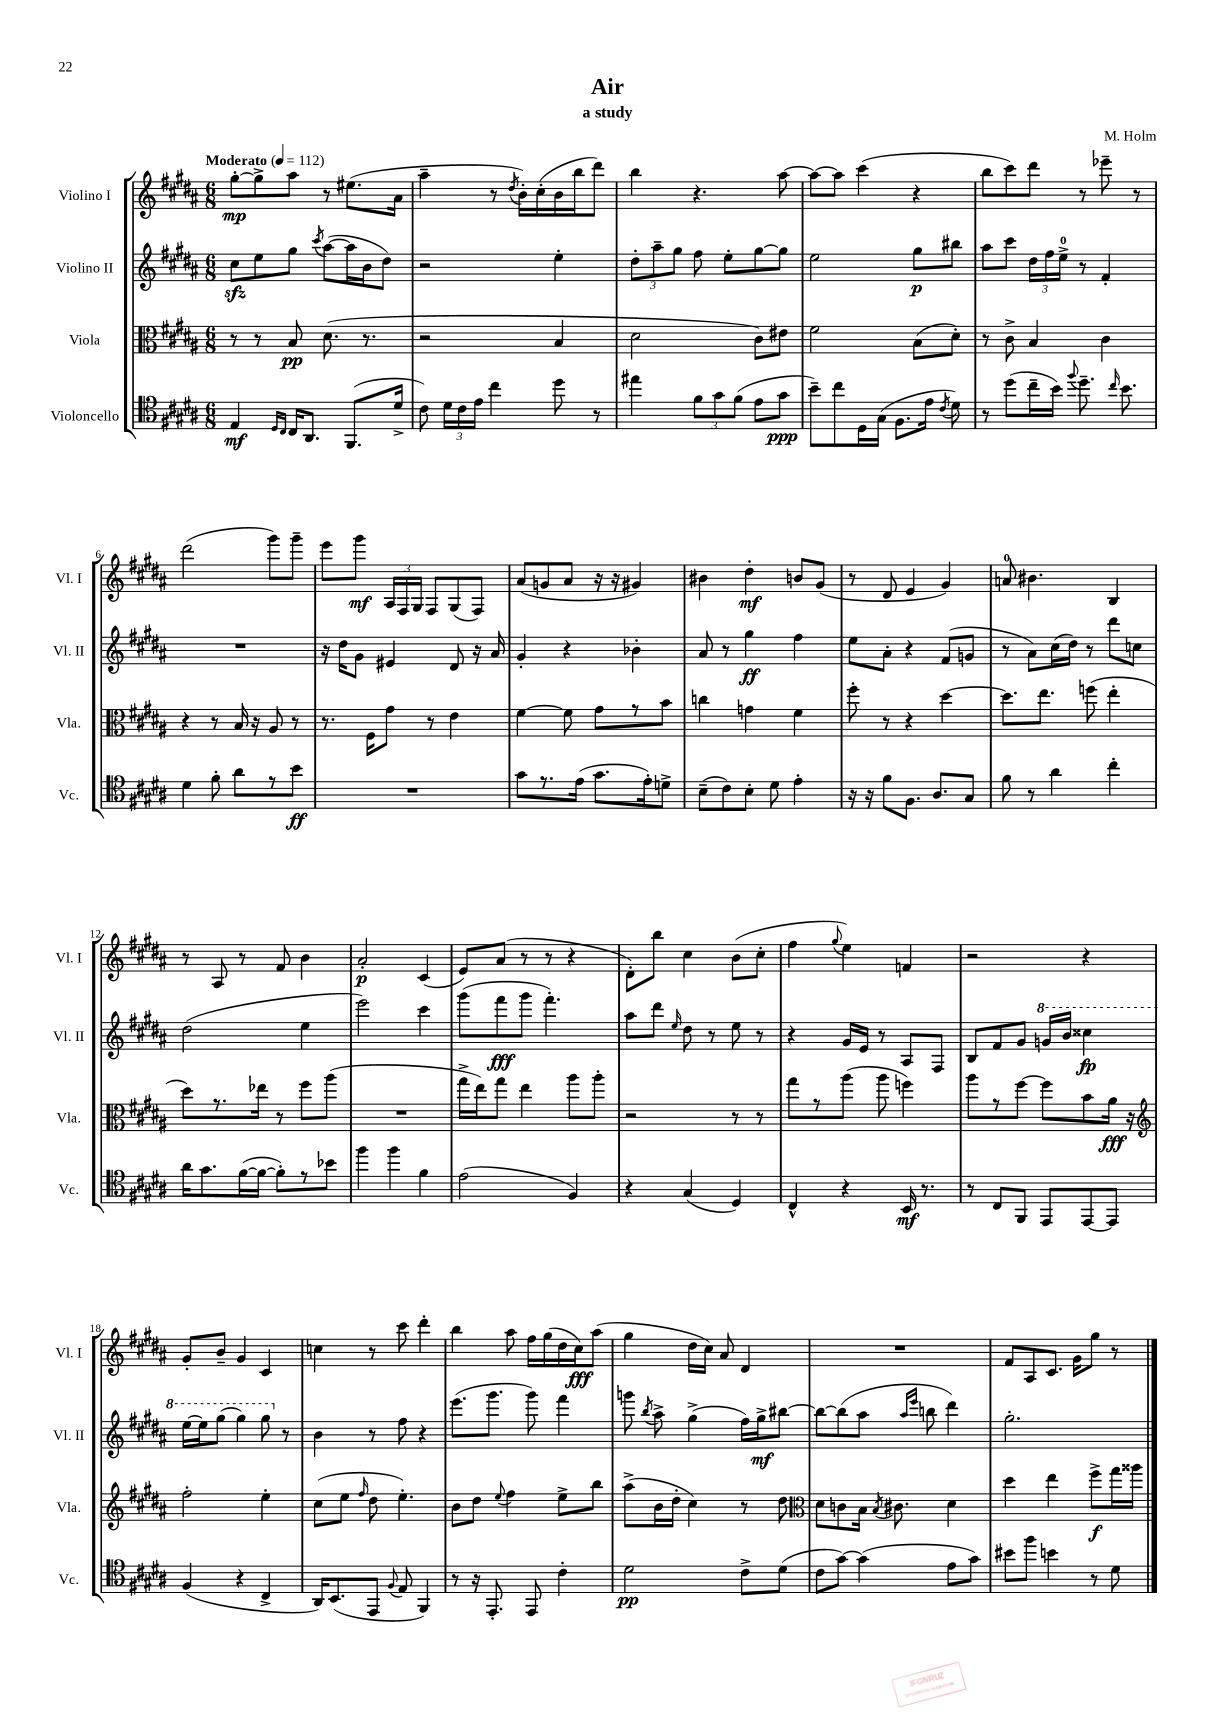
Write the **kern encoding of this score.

**kern	**kern	**kern	**kern
*staff4	*staff3	*staff2	*staff1
*clefC4	*clefC3	*clefG2	*clefG2
*k[f#c#g#d#a#]	*k[f#c#g#d#a#]	*k[f#c#g#d#a#]	*k[f#c#g#d#a#]
*M6/8	*M6/8	*M6/8	*M6/8
*MM112	*MM112	*MM112	*MM112
4E	8r	8cc#	[8gg#'
.	8r	8ee	8gg#^]
16qqD#	.	.	.
16qqC#	.	.	.
16C#	8B	8gg#	8aa#
8.AA#	.	.	.
.	.	8qccc#	.
.	(8.d#	([8aa#	8r
(8.FF#	.	16aa#]	(8.ee#
.	8.r	16b	.
.	.	8dd#)	.
16d#^	.	.	16a#
=	=	=	=
8c#)	2r	2r	4aa#~
24d#	.	.	.
24c#	.	.	.
24e	.	.	.
4cc#	.	.	8r
.	.	.	8qdd#
.	.	.	16b')
.	.	.	(16cc#'
8dd#	4B	4ee'	16b
.	.	.	16bb
8r	.	.	8ddd#)
=	=	=	=
4ee#	2d#	12dd#'	4bb
.	.	12aa#~	.
.	.	12gg#	.
12f#	.	8ff#	4.r
12g#	.	.	.
.	.	8ee'	.
(12f#	.	.	.
8e	8c#)	[8gg#	.
8g#	8e#	8gg#]	[8aa#
=	=	=	=
8b~)	2f#	2ee	8aa#_
8cc#	.	.	8aa#]
16D#	.	.	(4ccc#
(16G#	.	.	.
8.F#	.	.	.
.	(8B	8gg#	4r
16e	.	.	.
8qc#	.	.	.
8d#)	8d#')	8bb#	.
=	=	=	=
8r	8r	8aa#	8bb
(8dd#	8c#^	8ccc#	8ccc#)
16cc#~	4B	24dd#	8ddd#
.	.	24ff#	.
16b)	.	.	.
.	.	24ee^	.
8qqff#	.	.	.
8.dd#~	.	8r	8r
.	4c#	4f#'	8eee-~
16qqcc#	.	.	.
8.b	.	.	.
.	.	.	8r
=	=	=	=
4d#	4r	2.r	(2ddd#
8f#'	8r	.	.
8a#	16B	.	.
.	16r	.	.
8r	8A#	.	8ggg#)
8b	8r	.	8ggg#~
=	=	=	=
2.r	8.r	16r	8eee
.	.	16dd#	.
.	.	8g#	8ggg#
.	16F#	.	.
.	8g#	4e#	24A#
.	.	.	24F#
.	.	.	24G#
.	8r	.	8F#
.	4e	8d#	(8G#
.	.	16r	8F#)
.	.	16a#	.
=	=	=	=
8g#	[4f#	4g#'	(8a#
8.r	.	.	8g
.	8f#]	4r	8a#
(16e	.	.	.
8.g#	8g#	.	16r
.	.	.	16r
.	8r	4b-'	4g#)
16e')	.	.	.
8d^	8b	.	.
=	=	=	=
(8B~	4cc	8a#	4b#
8c#)	.	8r	.
8B'	4g	4gg#	4dd#'
8d#	.	.	.
4e'	4f#	4ff#	8b
.	.	.	(8g#
=	=	=	=
16r	8ff#'	8ee	8r
16r	.	.	.
8f#	8r	8a#'	8d#
8.F#	4r	4r	4e
8.A#	.	.	.
.	[4dd#	(8f#	4g#)
8G#	.	8g	.
=	=	=	=
8f#	8.dd#]	8r	8a
8r	.	8a#)	4.b#
.	8.ee	.	.
4a#	.	(16cc#	.
.	.	16dd#)	.
.	(8ff	8r	.
4cc#'	4ee'	8ddd#	4B
.	.	8cc	.
=	=	=	=
16a#	8dd#)	(2dd#	8r
8.g#	.	.	.
.	8.r	.	8A#
([16f#	.	.	8r
16f#_	16ee-	.	.
8f#'])	8r	.	8f#
8r	8ff#	4ee	4b
8b-	(8aa#	.	.
=	=	=	=
4ff#	2.r	2eee)	2a#'
4ff#	.	.	.
4f#	.	4ccc#	(4c#
=	=	=	=
(2e	16gg#^	(8ggg#	8e)
.	16ee)	.	.
.	8gg#	8fff#	(8a#
.	4ee	8ggg#	8r
.	.	4.fff#')	8r
4F#)	8aa#	.	4r
.	8aa#'	.	.
=	=	=	=
4r	2r	8aa#	8d#')
.	.	8ddd#	8bb
.	.	16qqee	.
(4G#	.	8dd#	4cc#
.	.	8r	.
4D#)	8r	8ee	(8b
.	8r	8r	8cc#'
=	=	=	=
4C#^^	8gg#	4r	4ff#
.	8r	.	.
.	.	.	8qqgg#
4r	(8aa#	16g#	4ee)
.	.	16e	.
.	8aa#	8r	.
16BB	4ff)	8A#	4f
8.r	.	.	.
.	.	8F#	.
=	=	=	=
8r	8aa#	8B	2r
8C#	8r	8f#	.
8FF#	[8ff#	8g#	.
8EE	8ff#]	16gg	.
.	.	16bb	.
[8EE	8b	4ccc##	4r
8EE]	16a#	.	.
.	16r	.	.
=	=	=	=
*	*clefG2	*	*
(4F#	2ff#'	[16eee	8g#'
.	.	16eee]	.
.	.	(8ggg#	8b~
4r	.	4ggg#)	4g#
4C#^	4ee'	8ggg#	4c#
.	.	8r	.
=	=	=	=
16AA#)	(8cc#	4b	4cc
(8.BB	.	.	.
.	8ee	.	.
.	16qqff#	.	.
8EE	8dd#	8r	8r
8qqF#	.	.	.
8E	4.ee')	8ff#	8ccc#
4FF#)	.	4r	4ddd#'
=	=	=	=
8r	8b	(8.eee	4bb
16r	8dd#	.	.
8.EE'	.	8.ggg#	.
.	8qqee	.	.
.	4ff#	.	8aa#
8EE	.	8ggg#)	16ff#
.	.	.	(16gg#
4c#'	8ee^	4fff#	16dd#
.	.	.	16cc#)
.	8bb	.	(8aa#
=	=	=	=
2d#	(8aa#^	8ggg	4gg#
.	.	8qbb	.
.	16b	8aa#^	.
.	16dd#'	.	.
.	4cc#)	(4gg#^	16dd#
.	.	.	16cc#)
.	.	.	8a#
8c#^	8r	16ff#)	4d#
.	.	16gg#^	.
(8d#	8dd#	[8bb#	.
=	=	=	=
*	*clefC3	*	*
8c#	8d#	8bb#_	2.r
[8g#)	8c	(8bb#]	.
(4g#]	16B	8aa#	.
.	8qB	.	.
.	8.c#	.	.
.	.	16qqaa#	.
.	.	16qqeee	.
.	.	8bb	.
8e	4d#	4ddd#)	.
8g#)	.	.	.
=	=	=	=
8b#	4dd#	2.gg#'	8f#
8ff#	.	.	8A#
4b	4ee	.	8.c#
.	.	.	16g#
8r	8ff#^	.	8gg#
8d#	16gg#	.	8r
.	16aa##	.	.
==	==	==	==
*-	*-	*-	*-
